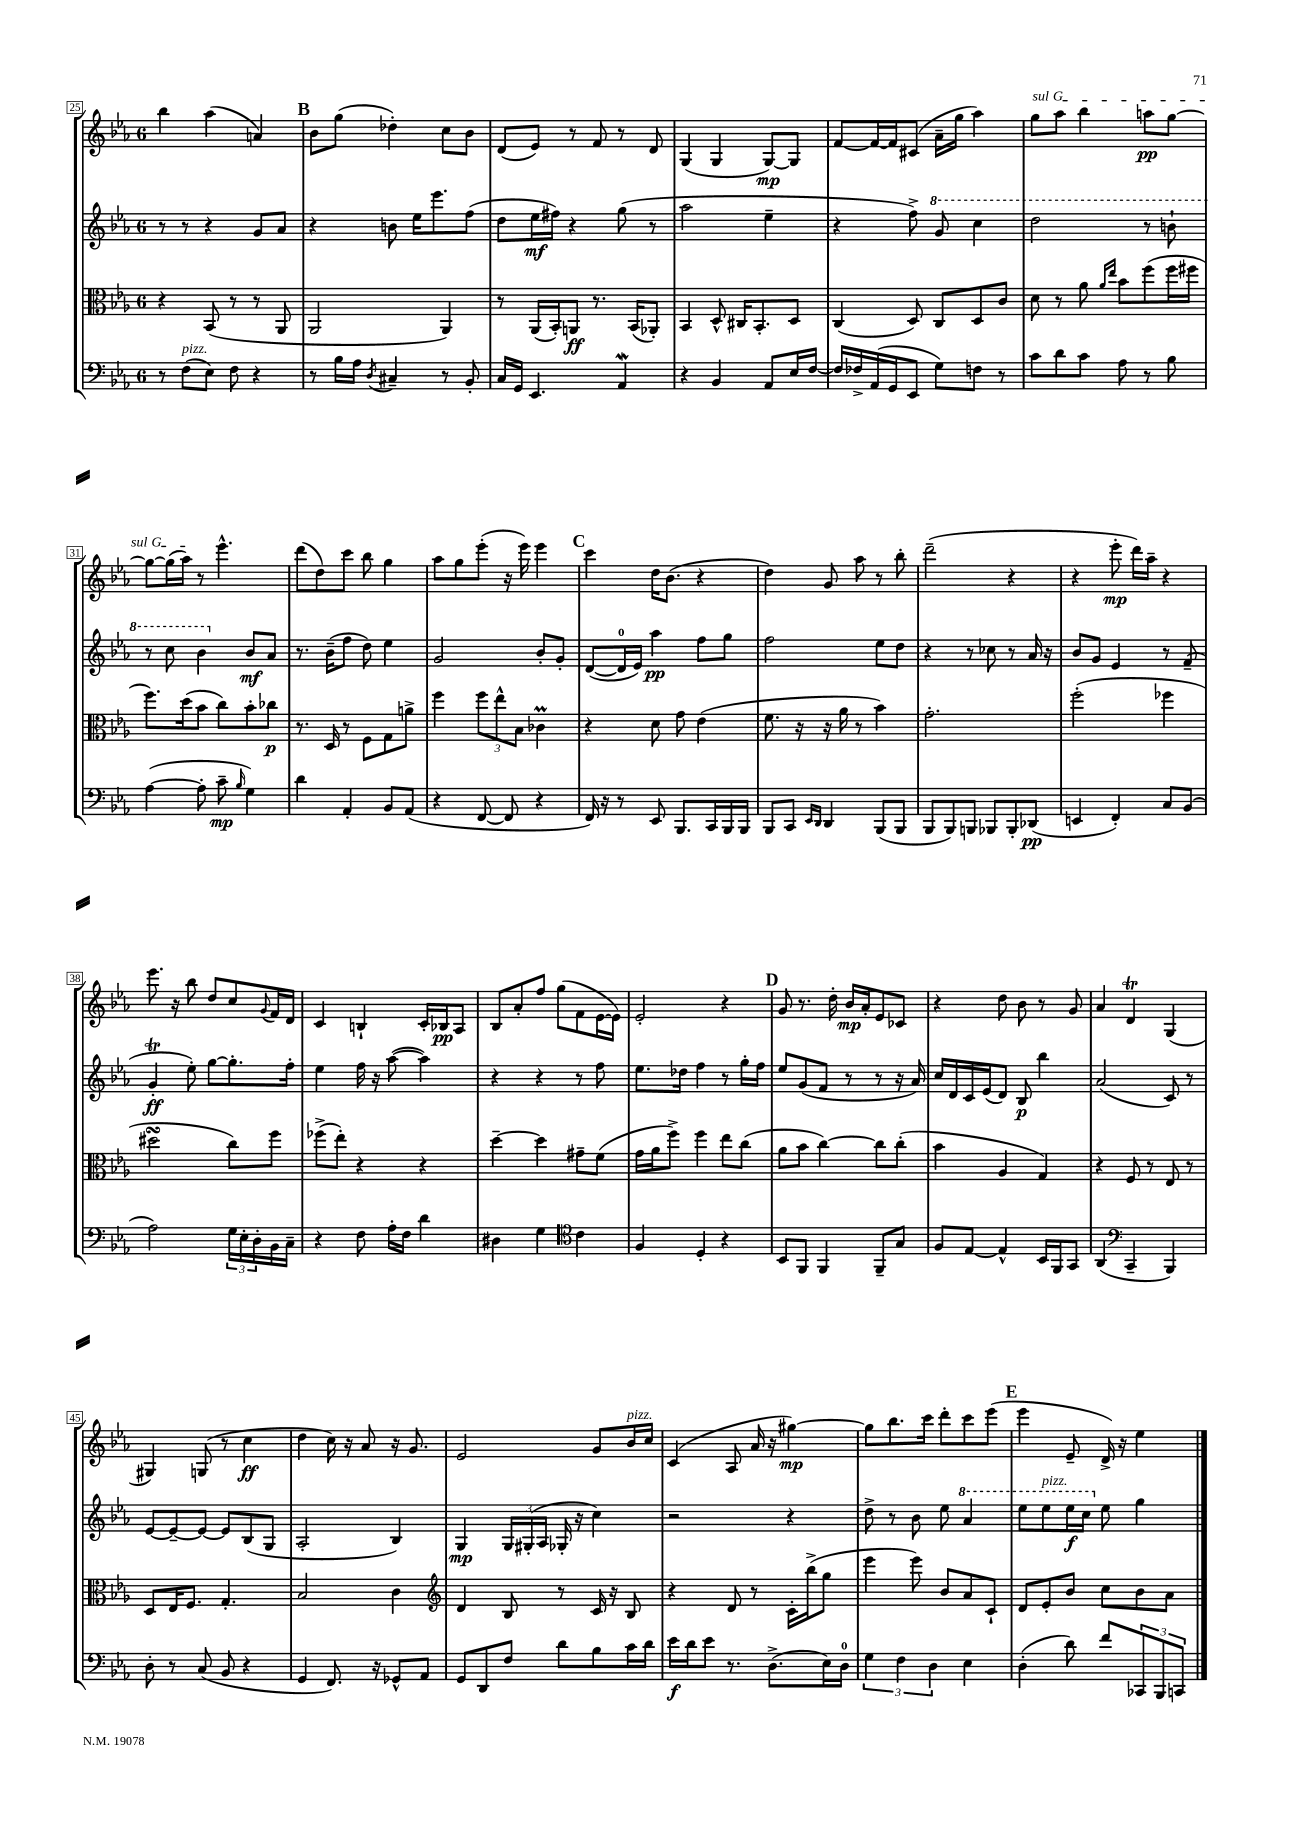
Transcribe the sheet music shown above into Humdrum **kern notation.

**kern	**dynam	**kern	**dynam	**kern	**dynam	**kern	**dynam
*part4	*part4	*part3	*part3	*part2	*part2	*part1	*part1
*staff4	*staff4	*staff3	*staff3	*staff2	*staff2	*staff1	*staff1
*clefF4	*	*clefC3	*	*clefG2	*	*clefG2	*
*k[b-e-a-]	*	*k[b-e-a-]	*	*k[b-e-a-]	*	*k[b-e-a-]	*
*M6/8	*	*M6/8	*	*M6/8	*	*M6/8	*
=25	=25	=25	=25	=25	=25	=25	=25
8r	.	4r	.	8r	.	4bb-\	.
!LO:TX:a:i:t=pizz.	!	!	!	!	!	!	!
(8F\L	.	.	.	8r	.	.	.
8E-\J)	.	(8BB-/	.	4r	.	(4aa-\	.
8F\	.	8r	.	.	.	.	.
4r	.	8r	.	8g/L	.	4an/)	.
.	.	8AA-/	.	8a-/J	.	.	.
!!LO:REH:place=s1:t=B
=26	=26	=26	=26	=26	=26	=26	=26
8r	.	2AA-/	.	4r	.	8b-\L	.
16B-\LL	.	.	.	.	.	(8gg\J	.
16A-\JJ	.	.	.	.	.	.	.
8qD/	.	.	.	.	.	.	.
4C#X~/	.	.	.	8bn\	.	4dd-X'\)	.
.	.	.	.	16ee-\KL	.	.	.
.	.	.	.	8.eee-\	.	.	.
8r	.	4AA-/)	.	.	.	8cc\L	.
8BB-'/	.	.	.	(8ff\J	.	8b-\J	.
=27	=27	=27	=27	=27	=27	=27	=27
16C/LL	.	8r	.	8dd\L	.	(8d/L	.
16GG/JJ	.	.	.	.	.	.	.
4.EE-/	.	(16AA-/LL	.	16ee-\L	mf	8e-/J)	.
.	.	16BB-'/J)	.	16ff#X\JJ)	.	.	.
.	.	8AAn/J	ff	4r	.	8r	.
.	.	8.r	.	.	.	8f/	.
4AA-w/	.	.	.	(8gg\	.	8r	.
.	.	(16BB-/KL	.	.	.	.	.
.	.	8AA-X'/J)	.	8r	.	8d/	.
=28	=28	=28	=28	=28	=28	=28	=28
4r	.	4BB-/	.	2aa-\	.	(4G/	.
4BB-/	.	8D^^/	.	.	.	4G/	.
.	.	16C#X/KL	.	.	.	.	.
.	.	8.BB-'/	.	.	.	.	.
8AA-/L	.	.	.	4ee-~\	.	[8G/L)	mp
16E-/L	.	8D/J	.	.	.	8G/J]	.
[16F/JJ	.	.	.	.	.	.	.
=29	=29	=29	=29	=29	=29	=29	=29
16F/LL]	.	(4C/	.	4r	.	[8f/L	.
16F-X^/	.	.	.	.	.	.	.
(16AA-/	.	.	.	.	.	16f/L_	.
16GG/J	.	.	.	.	.	16f/J]	.
8EE-/J	.	8D/)	.	8ff^\)	.	(8c#X/J	.
*	*	*	*	*8va	*	*	*
8G\L)	.	8C/L	.	8gg/	.	16a-~\LL	.
.	.	.	.	.	.	16gg\JJ	.
8Fn\J	.	8D/	.	4ccc\	.	4aa-\)	.
8r	.	8c/J	.	.	.	.	.
=30	=30	=30	=30	=30	=30	=30	=30
!	!	!	!	!	!	!LO:TX:a:i:t=sul G	!
8c\L	.	8d\	.	2ddd\	.	8gg\L	.
8d\	.	8r	.	.	.	8aa-\J	.
8c\J	.	8a-\	.	.	.	4bb-\	.
.	.	16qqa-/LL	.	.	.	.	.
.	.	16qqee-/JJ	.	.	.	.	.
8A-\	.	8b-\L	.	.	.	.	.
8r	.	(8ff\	.	8r	.	8aan\L	pp
8B-\	.	16ff\L	.	8bbn`\	.	[8gg\J	.
.	.	16ff#X\JJ	.	.	.	.	.
!!LO:LB:g=z
=31	=31	=31	=31	=31	=31	=31	=31
([4A-\	.	8.ff\L)	.	8r	.	8gg\L_	.
.	.	.	.	8ccc\	.	(16gg\L]	.
.	.	(16dd\k	.	.	.	16aa-\JJ)	.
8A-'\]	.	8b-\J	.	4bb-\	.	8r	.
8c~\	mp	8cc\L)	.	.	.	4.eee-^^\	.
16qqB-/	.	.	.	.	.	.	.
*	*	*	*	*X8va	*	*	*
4G\)	.	8b-'\	.	8b-/L	mf	.	.
.	.	8cc-X\J	p	8a-/J	.	.	.
=32	=32	=32	=32	=32	=32	=32	=32
4d\	.	8.r	.	8.r	.	(8ddd\L	.
.	.	.	.	.	.	8dd\)	.
.	.	16D/	.	(16b-~\KL	.	.	.
4AA-'/	.	8r	.	8ff\J	.	8ccc\J	.
.	.	8F\L	.	8dd\)	.	8bb-\	.
8BB-/L	.	8G\	.	4ee-\	.	4gg\	.
(8AA-/J	.	8an^\J	.	.	.	.	.
=33	=33	=33	=33	=33	=33	=33	=33
4r	.	4ff\	.	2g/	.	8aa-\L	.
.	.	.	.	.	.	8gg\	.
[8FF/	.	12ff\L	.	.	.	(8eee-'\J	.
.	.	12ee-^^\	.	.	.	.	.
8FF/]	.	.	.	.	.	16r	.
.	.	12B-\J	.	.	.	.	.
.	.	.	.	.	.	16eee-\)	.
4r	.	4c-XM\	.	8b-'/L	.	4eee-\	.
.	.	.	.	8g'/J	.	.	.
!!LO:REH:place=s1:t=C
=34	=34	=34	=34	=34	=34	=34	=34
16FF/)	.	4r	.	([8d/L	.	4ccc\	.
16r	.	.	.	.	.	.	.
8r	.	.	.	16d/L]	.	.	.
.	.	.	.	16e-/JJ)	.	.	.
8EE-/	.	8d\	.	4aa-\	pp	16dd\KL	.
.	.	.	.	.	.	(8.b-\J	.
8.BBB-/L	.	8g\	.	.	.	.	.
.	.	(4e-\	.	8ff\L	.	4r	.
16CC/L	.	.	.	.	.	.	.
16BBB-/	.	.	.	8gg\J	.	.	.
16BBB-/JJ	.	.	.	.	.	.	.
=35	=35	=35	=35	=35	=35	=35	=35
8BBB-/L	.	8.f\	.	2ff\	.	4dd\)	.
8CC/J	.	.	.	.	.	.	.
.	.	16r	.	.	.	.	.
16qqEE-/LL	.	.	.	.	.	.	.
16qqDD/JJ	.	.	.	.	.	.	.
4DD/	.	16r	.	.	.	8g/	.
.	.	16a-\	.	.	.	.	.
.	.	8r	.	.	.	8aa-\	.
(8BBB-/L	.	4b-\)	.	8ee-\L	.	8r	.
8BBB-/J	.	.	.	8dd\J	.	8bb-'\	.
=36	=36	=36	=36	=36	=36	=36	=36
8BBB-/L	.	2.g'\	.	4r	.	(2ddd~\	.
8BBB-/)	.	.	.	.	.	.	.
8BBBn/J	.	.	.	8r	.	.	.
8BBB-X/L	.	.	.	8cc-X\	.	.	.
8BBB-'/	.	.	.	8r	.	4r	.
(8DD-X/J	pp	.	.	16a-/	.	.	.
.	.	.	.	16r	.	.	.
=37	=37	=37	=37	=37	=37	=37	=37
4EEn/	.	(2ff'\	.	8b-/L	.	4r	.
.	.	.	.	8g/J	.	.	.
4FF'/)	.	.	.	4e-/	.	8eee-'\	mp
.	.	.	.	.	.	16ddd\LL)	.
.	.	.	.	.	.	16aa-~\JJ	.
8C/L	.	4ff-X\	.	8r	.	4r	.
(8BB-/J	.	.	.	(8f~/	.	.	.
!!LO:LB:g=z
=38	=38	=38	=38	=38	=38	=38	=38
2A-\)	.	2dd#XsSsS\	.	4gt'/	ff	8.eee-\	.
.	.	.	.	.	.	16r	.
.	.	.	.	8ee-'\)	.	8bb-\	.
.	.	.	.	[8gg\L	.	8dd/L	.
24G\LL	.	8cc\L)	.	8.gg'\]	.	8cc/	.
24E-'\	.	.	.	.	.	.	.
24D'\	.	.	.	.	.	.	.
.	.	.	.	.	.	8qqg/	.
16BB-\	.	8ff\J	.	.	.	16f/L	.
16C~\JJ	.	.	.	16ff'\Jk	.	16d/JJ	.
=39	=39	=39	=39	=39	=39	=39	=39
4r	.	(8ff-X^\L	.	4ee-\	.	4c/	.
.	.	8ee-'\J)	.	.	.	.	.
8F\	.	4r	.	16ff\	.	4Bn`/	.
.	.	.	.	16r	.	.	.
16A-'\LL	.	.	.	([8aa-\	.	.	.
16F\JJ	.	.	.	.	.	.	.
4d\	.	4r	.	4aa-\])	.	16c'/LL	.
.	.	.	.	.	.	16B-X/J	pp
.	.	.	.	.	.	8A-/J	.
=40	=40	=40	=40	=40	=40	=40	=40
4D#X\	.	[4dd~\	.	4r	.	8B-/L	.
.	.	.	.	.	.	8a-'/	.
4G\	.	4dd\]	.	4r	.	8ff/J	.
.	.	.	.	.	.	(8gg\L	.
*clefC4	*	*	*	*	*	*	*
4c\	.	8g#X~\L	.	8r	.	8f\	.
.	.	(8f\J	.	8ff\	.	[16e-\L	.
.	.	.	.	.	.	16e-\JJ])	.
=41	=41	=41	=41	=41	=41	=41	=41
4F/	.	16g\LL	.	8.ee-\L	.	2e-'/	.
.	.	16a-\J	.	.	.	.	.
.	.	8ff^\J)	.	.	.	.	.
.	.	.	.	16dd-X\Jk	.	.	.
4D'/	.	4ff\	.	4ff\	.	.	.
4r	.	8ee-\L	.	8r	.	4r	.
.	.	(8cc\J	.	16gg'\LL	.	.	.
.	.	.	.	16ff\JJ	.	.	.
!!LO:REH:place=s1:t=D
=42	=42	=42	=42	=42	=42	=42	=42
8BB-/L	.	8a-\L	.	8ee-/L	.	8g/	.
8FF/J	.	8b-\J	.	(8g/	.	8.r	.
4FF/	.	[4cc\)	.	8f/J	.	.	.
.	.	.	.	.	.	16dd'\	.
.	.	.	.	8r	.	16b-/LL	mp
.	.	.	.	.	.	16a-'/J	.
8FF~/L	.	8cc\L]	.	8r	.	8e-/	.
8G/J	.	(8cc'\J	.	16r	.	8c-X/J	.
.	.	.	.	16a-/)	.	.	.
=43	=43	=43	=43	=43	=43	=43	=43
8F/L	.	4b-\	.	16cc/LL	.	4r	.
.	.	.	.	16d/	.	.	.
[8E-/J	.	.	.	16c/	.	.	.
.	.	.	.	(16e-/J	.	.	.
4E-^^/]	.	4A-/	.	8d/J)	.	8dd\	.
.	.	.	.	8B-/	p	8b-\	.
16BB-/LL	.	4G/)	.	4bb-\	.	8r	.
16FF/J	.	.	.	.	.	.	.
8GG/J	.	.	.	.	.	8g/	.
=44	=44	=44	=44	=44	=44	=44	=44
(4AA-/	.	4r	.	(2a-/	.	4a-/	.
*clefF4	*	*	*	*	*	*	*
4CC~/	.	8F/	.	.	.	4dt/	.
.	.	8r	.	.	.	.	.
4BBB-/)	.	8E-/	.	8c/)	.	(4G/	.
.	.	8r	.	8r	.	.	.
!!LO:LB:g=z
=45	=45	=45	=45	=45	=45	=45	=45
8D'\	.	8D/L	.	[8e-/L	.	4G#X/)	.
8r	.	16E-/K	.	8e-~/_	.	.	.
.	.	8.F/J	.	.	.	.	.
(8C/	.	.	.	8e-/J_	.	(8Gn/	.
8BB-/	.	4.G'/	.	8e-/L]	.	8r	.
4r	.	.	.	(8B-/	.	4cc\	ff
.	.	.	.	8G/J	.	.	.
=46	=46	=46	=46	=46	=46	=46	=46
4GG/	.	2B-/	.	2A-'/	.	4dd\	.
8.FF/)	.	.	.	.	.	16cc\)	.
.	.	.	.	.	.	16r	.
.	.	.	.	.	.	8a-/	.
16r	.	.	.	.	.	.	.
8GG-X^^/L	.	4c\	.	4B-/)	.	16r	.
.	.	.	.	.	.	8.g/	.
8AA-/J	.	.	.	.	.	.	.
=47	=47	=47	=47	=47	=47	=47	=47
*	*	*clefG2	*	*	*	*	*
8GG/L	.	4d/	.	4G/	mp	2e-/	.
8DD/	.	.	.	.	.	.	.
8F/J	.	8B-/	.	24G/LL	.	.	.
.	.	.	.	(24G#X'/	.	.	.
.	.	.	.	24A-/JJ	.	.	.
8d\L	.	8r	.	16G-X'/	.	.	.
.	.	.	.	16r	.	.	.
8B-\	.	16c/	.	4cc\)	.	8g/L	.
.	.	16r	.	.	.	.	.
!	!	!	!	!	!	!LO:TX:a:i:t=pizz.	!
16c\L	.	8B-/	.	.	.	16b-/L	.
16d\JJ	.	.	.	.	.	16cc/JJ	.
=48	=48	=48	=48	=48	=48	=48	=48
16e-\LL	f	4r	.	2r	.	(4c/	.
16d\J	.	.	.	.	.	.	.
8e-\J	.	.	.	.	.	.	.
8.r	.	8d/	.	.	.	8A-/	.
.	.	8r	.	.	.	16a-/	.
(8.D^\L	.	.	.	.	.	16r	.
.	.	16c'\LL	.	4r	.	[4gg#X\)	mp
.	.	(16bb-^\J	.	.	.	.	.
16E-\L)	.	8gg\J	.	.	.	.	.
16D\JJ	.	.	.	.	.	.	.
=49	=49	=49	=49	=49	=49	=49	=49
6G\	.	4eee-\	.	8dd^\	.	8gg#\L]	.
.	.	.	.	8r	.	8.bb-\	.
6F\	.	.	.	.	.	.	.
.	.	8eee-\)	.	8b-\	.	.	.
.	.	.	.	.	.	16ccc\Jk	.
6D\	.	.	.	.	.	.	.
.	.	8b-/L	.	8ee-\	.	8ddd'\L	.
*	*	*	*	*8va	*	*	*
4E-\	.	8a-/	.	4aa-/	.	8ccc\	.
.	.	8c`/J	.	.	.	(8eee-\J	.
!!LO:REH:place=s1:t=E
=50	=50	=50	=50	=50	=50	=50	=50
(4D'\	.	8d/L	.	8eee-\L	.	4eee-\	.
!	!	!	!	!LO:TX:a:i:t=pizz.	!	!	!
.	.	8e-'/	.	8eee-\	.	.	.
8d\)	.	8b-/J	.	16eee-\L	f	8e-~/	.
.	.	.	.	16ccc\JJ	.	.	.
*	*	*	*	*X8va	*	*	*
8f/L	.	8cc\L	.	8ee-\	.	16d^/)	.
.	.	.	.	.	.	16r	.
12CC-X/	.	8b-\	.	4gg\	.	4ee-\	.
12BBB-/	.	.	.	.	.	.	.
.	.	8a-\J	.	.	.	.	.
12CCn/J	.	.	.	.	.	.	.
==	==	==	==	==	==	==	==
*-	*-	*-	*-	*-	*-	*-	*-
